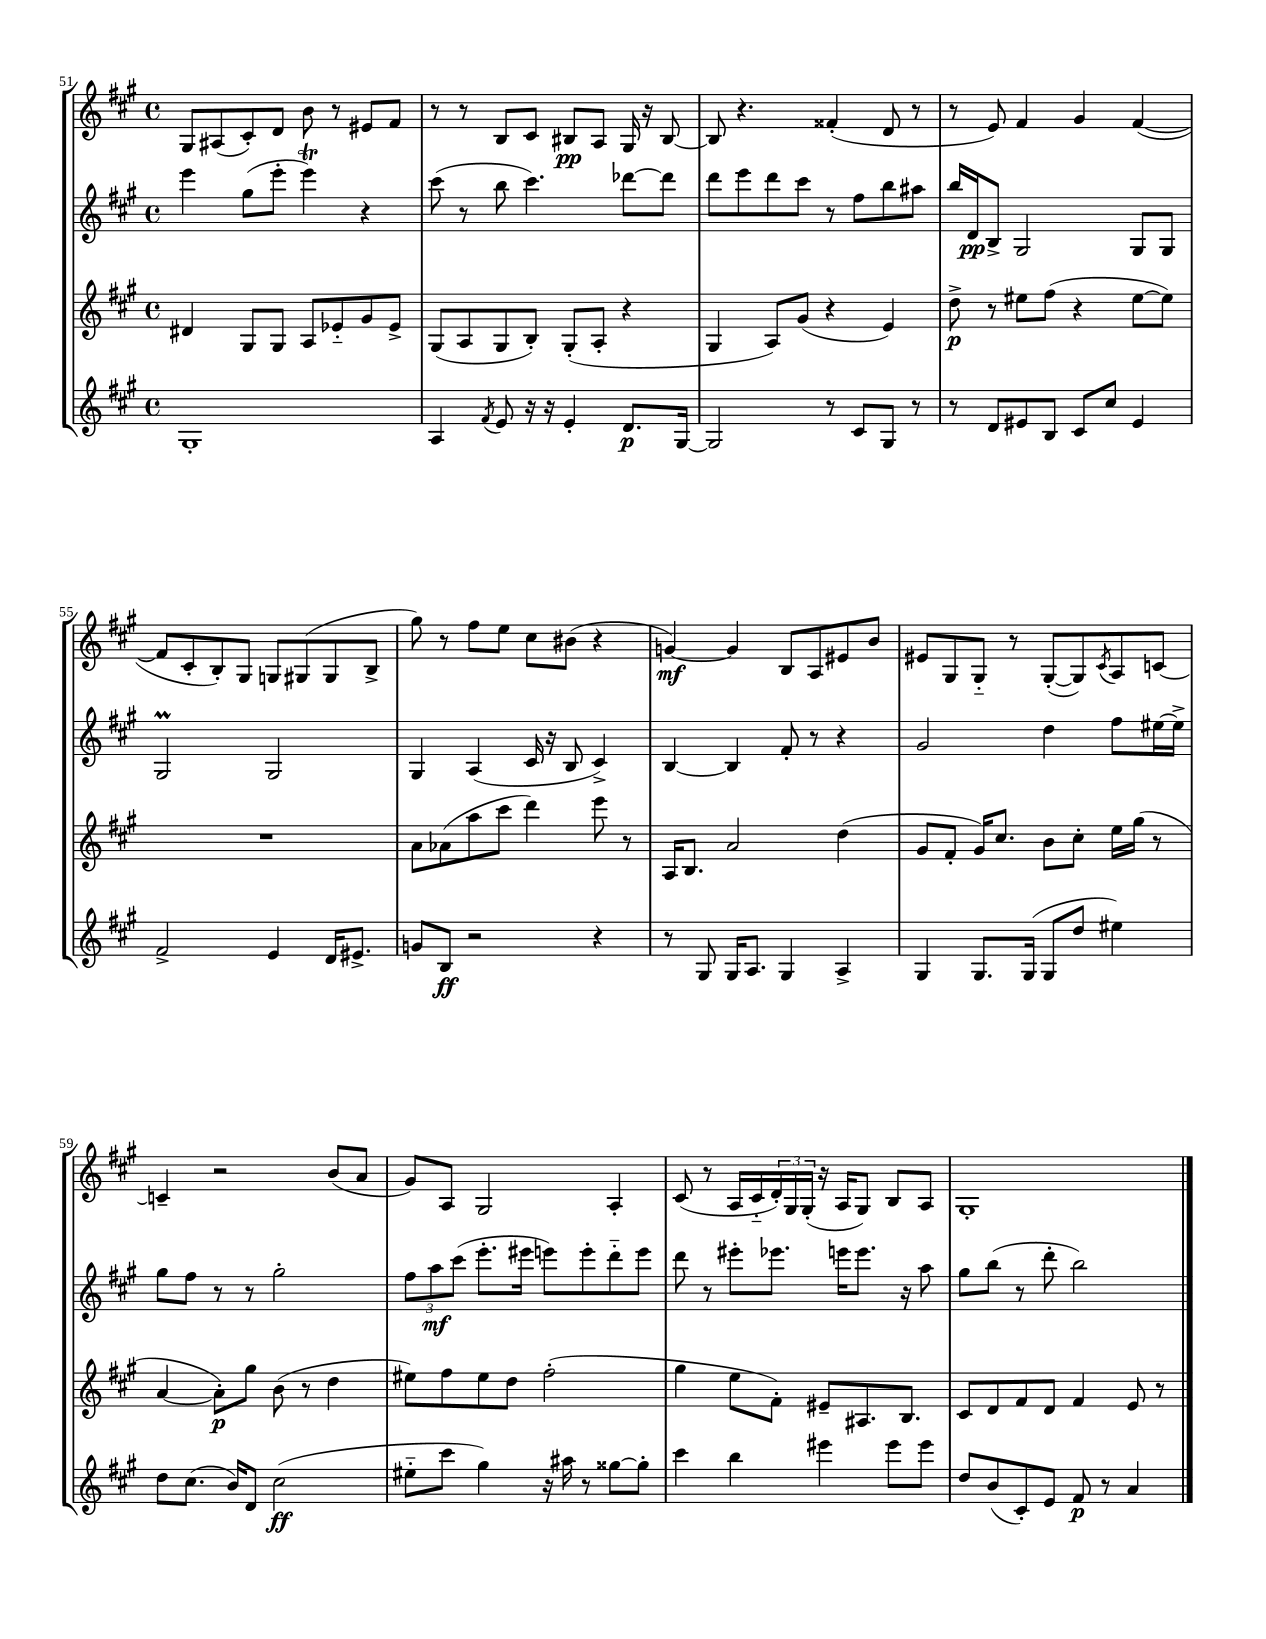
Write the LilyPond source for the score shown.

<<
\new StaffGroup <<
\new Staff = "s0" {
    \clef treble \key a \major \defaultTimeSignature \time 4/4
    gis8 ais8( cis'8-.) d'8 b'8 r8 eis'8 fis'8 |
    r8 r8 b8 cis'8 bis8\pp a8 gis16 r16 bis8~ |
    bis8 r4. fisis'4-.( d'8 r8 |
    r8 e'8) fis'4 gis'4 fis'4~( |
    fis'8 cis'8-. b8-.) gis8 g8 gis8( gis8 b8-> |
    gis''8) r8 fis''8 e''8 cis''8 bis'8( r4 |
    g'4~\mf) g'4 b8 a8 eis'8 b'8 |
    eis'8 gis8 gis8-_ r8 gis8~-.( gis8) \acciaccatura { cis'8 } a8 c'8~ |
    c'4-- r2 b'8( a'8 |
    gis'8) a8 gis2 a4-. |
    cis'8( r8 a16 cis'16-_ \tuplet 3/2 { d'16-.) gis16 gis16-.( } r16 a16 gis8) b8 a8 |
    gis1-. \bar "|." |
}
\new Staff = "s1" {
    \clef treble \key a \major \defaultTimeSignature \time 4/4
    e'''4 gis''8( e'''8-. e'''4\trill) r4 |
    cis'''8( r8 b''8 cis'''4.) des'''8~ des'''8 |
    d'''8 e'''8 d'''8 cis'''8 r8 fis''8 b''8 ais''8 |
    b''16 d'16\pp b8-> gis2 gis8 gis8 |
    gis2\prall gis2 |
    gis4 a4( cis'16 r16 b8 cis'4->) |
    b4~ b4 fis'8-. r8 r4 |
    gis'2 d''4 fis''8 eis''16~ eis''16-> |
    gis''8 fis''8 r8 r8 gis''2-. |
    \tuplet 3/2 { fis''8 a''8\mf cis'''8( } e'''8.-. eis'''16 e'''8) e'''8-. d'''8-_ e'''8 |
    d'''8 r8 eis'''8-. ees'''8. e'''16 e'''8. r16 a''8 |
    gis''8 b''8( r8 d'''8-. b''2) \bar "|." |
}
\new Staff = "s2" {
    \clef treble \key a \major \defaultTimeSignature \time 4/4
    dis'4 gis8 gis8 a8 ees'8-_ gis'8 ees'8-> |
    gis8( a8 gis8 b8-.) gis8-.( a8-. r4 |
    gis4 a8) gis'8( r4 e'4) |
    d''8->\p r8 eis''8 fis''8( r4 eis''8~ eis''8) |
    R1 |
    a'8 aes'8( a''8 cis'''8 d'''4) e'''8 r8 |
    a16 b8. a'2 d''4( |
    gis'8 fis'8-. gis'16) cis''8. b'8 cis''8-. e''16 gis''16( r8 |
    a'4~ a'8-.\p) gis''8 b'8( r8 d''4 |
    eis''8) fis''8 eis''8 d''8 fis''2-.( |
    gis''4 e''8 fis'8-.) eis'8-- ais8. b8. |
    cis'8 d'8 fis'8 d'8 fis'4 e'8 r8 \bar "|." |
}
\new Staff = "s3" {
    \clef treble \key a \major \defaultTimeSignature \time 4/4
    gis1-. |
    a4 \acciaccatura { fis'8 } e'8 r16 r16 e'4-. d'8.\p gis16~ |
    gis2 r8 cis'8 gis8 r8 |
    r8 d'8 eis'8 b8 cis'8 cis''8 eis'4 |
    fis'2-> e'4 d'16 eis'8.-> |
    g'8 b8\ff r2 r4 |
    r8 gis8 gis16 a8. gis4 a4-> |
    gis4 gis8. gis16( gis8 d''8 eis''4) |
    d''8 cis''8.( b'16) d'8 cis''2\ff( |
    eis''8-_ cis'''8 gis''4) r16 ais''16 r8 gisis''8~ gisis''8-. |
    cis'''4 b''4 eis'''4 eis'''8 eis'''8 |
    d''8 b'8( cis'8-.) e'8 fis'8\p r8 a'4 \bar "|." |
}
>>
>>
\layout { \context { \Score currentBarNumber = #51 } }
